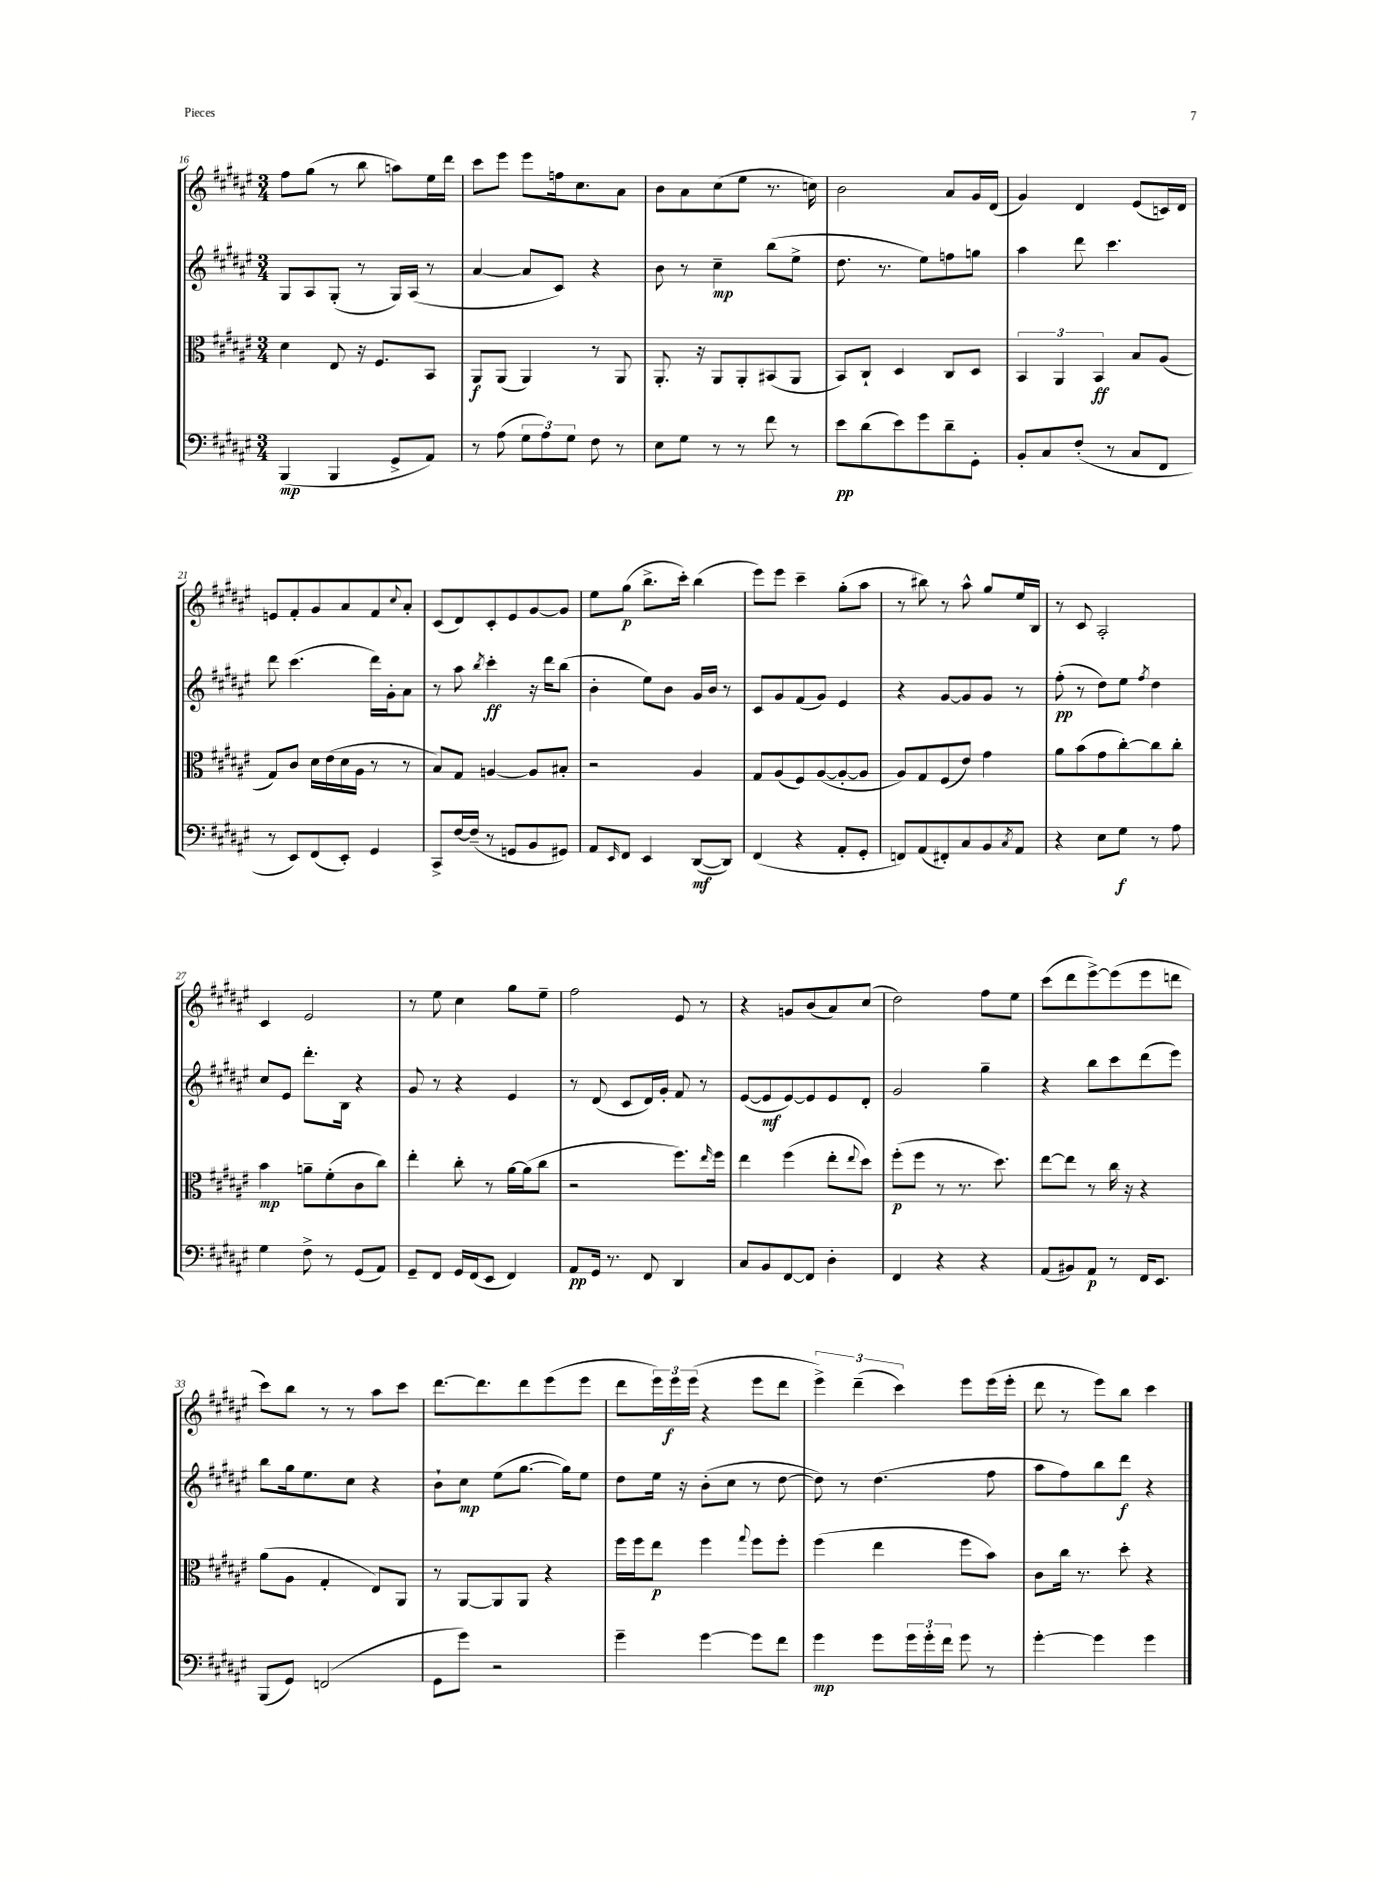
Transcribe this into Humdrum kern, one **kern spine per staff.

**kern	**dynam	**kern	**dynam	**kern	**dynam	**kern	**dynam
*part4	*part4	*part3	*part3	*part2	*part2	*part1	*part1
*staff4	*staff4	*staff3	*staff3	*staff2	*staff2	*staff1	*staff1
*clefF4	*	*clefC3	*	*clefG2	*	*clefG2	*
*k[f#c#g#d#a#e#]	*	*k[f#c#g#d#a#e#]	*	*k[f#c#g#d#a#e#]	*	*k[f#c#g#d#a#e#]	*
*M3/4	*	*M3/4	*	*M3/4	*	*M3/4	*
=16	=16	=16	=16	=16	=16	=16	=16
(4BBB/	mp	4d#\	.	8G#/L	.	8ff#\L	.
.	.	.	.	8A#/	.	(8gg#\J	.
4BBB/	.	8E#/	.	(8G#'/J	.	8r	.
.	.	16r	.	8r	.	8bb\	.
.	.	8.F#/L	.	.	.	.	.
8GG#^/L	.	.	.	16G#/LL)	.	8aan\L)	.
.	.	.	.	(16A#/JJ	.	.	.
8AA#/J)	.	8BB/J	.	8r	.	16ee#\L	.
.	.	.	.	.	.	16ddd#\JJ	.
=17	=17	=17	=17	=17	=17	=17	=17
8r	.	8AA#/L	f	[4a#/	.	8ccc#\L	.
(8A#\	.	(8AA#/J	.	.	.	8eee#\J	.
12G#\L	.	4AA#/)	.	8a#/L]	.	8eee#\L	.
12A#\)	.	.	.	.	.	.	.
.	.	.	.	8c#/J)	.	16ffn\k	.
12G#\J	.	.	.	.	.	.	.
.	.	.	.	.	.	8.cc#\	.
8F#\	.	8r	.	4r	.	.	.
8r	.	8AA#/	.	.	.	8a#\J	.
=18	=18	=18	=18	=18	=18	=18	=18
8E#\L	.	8.AA#'/	.	8b\	.	8b\L	.
8G#\J	.	.	.	8r	.	8a#\	.
.	.	16r	.	.	.	.	.
8r	.	8AA#/L	.	4cc#~\	mp	(8cc#\	.
8r	.	8AA#'/	.	.	.	8ee#\J	.
8f#\	.	(8BB#X/	.	(8bb\L	.	8.r	.
8r	.	8AA#/J	.	8ee#^\J	.	.	.
.	.	.	.	.	.	16ccn\)	.
=19	=19	=19	=19	=19	=19	=19	=19
8e#\L	pp	8BB/L)	.	8.dd#\	.	2b\	.
(8d#\	.	8C#`/J	.	.	.	.	.
.	.	.	.	8.r	.	.	.
8e#\)	.	4D#/	.	.	.	.	.
8g#\	.	.	.	8ee#\L)	.	.	.
8d#~\	.	8C#/L	.	8ffn\	.	8a#/L	.
8GG#'\J	.	8D#/J	.	8ggn\J	.	16g#/L	.
.	.	.	.	.	.	(16d#/JJ	.
=20	=20	=20	=20	=20	=20	=20	=20
8BB'/L	.	6BB/	.	4aa#\	.	4g#/)	.
8C#/	.	.	.	.	.	.	.
.	.	6AA#/	.	.	.	.	.
(8F#'/J	.	.	.	8ddd#\	.	4d#/	.
.	.	6BB/	ff	.	.	.	.
8r	.	.	.	4.ccc#\	.	.	.
8C#/L	.	8B/L	.	.	.	(8e#/L	.
8FF#/J	.	(8A#/J	.	.	.	16cn/L)	.
.	.	.	.	.	.	16d#/JJ	.
!!LO:LB:g=z
=21	=21	=21	=21	=21	=21	=21	=21
8r	.	8G#/L)	.	8ddd#\	.	8en/L	.
8EE#/L)	.	8c#/J	.	(4.ccc#\	.	8f#'/	.
(8FF#/	.	16d#\LL	.	.	.	8g#/	.
.	.	(16e#\	.	.	.	.	.
8EE#'/J)	.	16d#\	.	.	.	8a#/	.
.	.	16A#\JJ	.	.	.	.	.
4GG#/	.	8r	.	16ddd#\LL)	.	8f#/	.
.	.	.	.	16g#'\J	.	.	.
.	.	.	.	.	.	8qqcc#/	.
.	.	8r	.	8a#\J	.	8a#'/J	.
=22	=22	=22	=22	=22	=22	=22	=22
8CC#^/L	.	8B/L)	.	8r	.	(8c#/L	.
[16F#/L	.	8G#/J	.	8aa#\	.	8d#/)	.
(16F#~/JJ]	.	.	.	.	.	.	.
.	.	.	.	8qbb/	.	.	.
8r	.	[4An/	.	4ccc#'\	ff	8c#'/	.
8GGn/L	.	.	.	.	.	8e#/	.
8BB/	.	8A/L]	.	16r	.	[8g#/	.
.	.	.	.	16ddd#\KL	.	.	.
8GG#X/J)	.	8B#X'/J	.	(8bb\J	.	8g#/J]	.
=23	=23	=23	=23	=23	=23	=23	=23
8AA#/L	.	2r	.	4b'\	.	8ee#\L	.
16qqEE#/	.	.	.	.	.	.	.
8FF#/J	.	.	.	.	.	(8gg#\J	p
4EE#/	.	.	.	8ee#\L)	.	8.bb^\L	.
.	.	.	.	8b\J	.	.	.
.	.	.	.	.	.	16ccc#'\Jk)	.
([8DD#/L	mf	4A#/	.	16g#/LL	.	(4bb\	.
.	.	.	.	16b/JJ	.	.	.
8DD#/J])	.	.	.	8r	.	.	.
=24	=24	=24	=24	=24	=24	=24	=24
(4FF#/	.	8G#/L	.	8c#/L	.	8eee#\L)	.
.	.	(8A#/	.	8g#/	.	8eee#\J	.
4r	.	8F#/)	.	(8f#/	.	4ccc#~\	.
.	.	([8A#/	.	8g#/J)	.	.	.
8AA#'/L	.	8A#'/_	.	4e#/	.	(8gg#'\L	.
8GG#'/J	.	8A#/J]	.	.	.	8aa#\J	.
=25	=25	=25	=25	=25	=25	=25	=25
8FFn/L)	.	8A#/L)	.	4r	.	8r	.
(8AA#/	.	8G#/	.	.	.	8bb#X\)	.
8FF#X'/)	.	(8F#/	.	[8g#/L	.	8r	.
8C#/	.	8e#/J)	.	8g#/]	.	8aa#^^\	.
8BB/	.	4g#\	.	8g#/J	.	8gg#/L	.
8qC#/	.	.	.	.	.	.	.
8AA#/J	.	.	.	8r	.	16ee#/L	.
.	.	.	.	.	.	16B/JJ	.
=26	=26	=26	=26	=26	=26	=26	=26
4r	.	8a#\L	.	(8ff#'\	pp	8r	.
.	.	(8b\	.	8r	.	8c#/	.
8E#\L	.	8g#\	.	8dd#\L)	.	2A#'/	.
8G#\J	f	[8cc#'\)	.	8ee#\J	.	.	.
.	.	.	.	8qff#/	.	.	.
8r	.	8cc#\]	.	4dd#\	.	.	.
8A#\	.	8cc#'\J	.	.	.	.	.
!!LO:LB:g=z
=27	=27	=27	=27	=27	=27	=27	=27
4G#\	.	4b\	mp	8cc#/L	.	4c#/	.
.	.	.	.	8e#/J	.	.	.
8F#^\	.	8an~\L	.	8.ddd#'\L	.	2e#/	.
8r	.	(8f#'\	.	.	.	.	.
.	.	.	.	16B\Jk	.	.	.
(8GG#/L	.	8c#\	.	4r	.	.	.
8AA#/J)	.	8cc#\J)	.	.	.	.	.
=28	=28	=28	=28	=28	=28	=28	=28
8GG#~/L	.	4ee#'\	.	8g#/	.	8r	.
8FF#/J	.	.	.	8r	.	8ee#\	.
16GG#/LL	.	8cc#'\	.	4r	.	4cc#\	.
(16FF#/J	.	.	.	.	.	.	.
8EE#/J	.	8r	.	.	.	.	.
4FF#/)	.	[16a#\LL	.	4e#/	.	8gg#\L	.
.	.	(16a#\J]	.	.	.	.	.
.	.	8cc#\J	.	.	.	8ee#~\J	.
=29	=29	=29	=29	=29	=29	=29	=29
8AA#/L	pp	2r	.	8r	.	2ff#\	.
16GG#/Jk	.	.	.	(8d#/	.	.	.
8.r	.	.	.	.	.	.	.
.	.	.	.	8c#/L	.	.	.
8FF#/	.	.	.	16d#/L)	.	.	.
.	.	.	.	16g#'/JJ	.	.	.
4DD#/	.	8.ff#\L)	.	8f#/	.	8e#/	.
.	.	.	.	8r	.	8r	.
.	.	16qqee#/	.	.	.	.	.
.	.	16ff#\Jk	.	.	.	.	.
=30	=30	=30	=30	=30	=30	=30	=30
8C#/L	.	4ee#\	.	([8e#/L	.	4r	.
8BB/	.	.	.	8e#/]	mf	.	.
[8FF#/	.	(4ff#\	.	[8e#/)	.	8gn/L	.
8FF#/J]	.	.	.	8e#/]	.	(8b/	.
4D#'\	.	8ee#'\L	.	8e#/	.	8a#/)	.
.	.	8qqee#/	.	.	.	.	.
.	.	8dd#\J)	.	8d#'/J	.	(8cc#/J	.
=31	=31	=31	=31	=31	=31	=31	=31
4FF#/	.	(8ff#'\L	p	2g#/	.	2dd#\)	.
.	.	8ff#\J	.	.	.	.	.
4r	.	8r	.	.	.	.	.
.	.	8.r	.	.	.	.	.
4r	.	.	.	4gg#~\	.	8ff#\L	.
.	.	8.dd#\)	.	.	.	.	.
.	.	.	.	.	.	8ee#\J	.
=32	=32	=32	=32	=32	=32	=32	=32
(8AA#/L	.	[8ee#\L	.	4r	.	(8ccc#\L	.
8BB#X/)	.	8ee#\J]	.	.	.	8ddd#\	.
8AA#/J	p	8r	.	8bb\L	.	[8eee#^\)	.
8r	.	16cc#\	.	8ccc#\	.	(8eee#\]	.
.	.	16r	.	.	.	.	.
16FF#/KL	.	4r	.	(8ddd#\	.	8eee#\	.
8.EE#/J	.	.	.	.	.	.	.
.	.	.	.	8eee#\J)	.	8dddn\J	.
!!LO:LB:g=z
=33	=33	=33	=33	=33	=33	=33	=33
(8BBB/L	.	(8a#\L	.	8bb\L	.	8ccc#\L)	.
8GG#/J)	.	8A#\J	.	16gg#\k	.	8bb\J	.
.	.	.	.	8.ee#\	.	.	.
(2FFn/	.	4G#'/	.	.	.	8r	.
.	.	.	.	8cc#\J	.	8r	.
.	.	8E#/L)	.	4r	.	8aa#\L	.
.	.	8AA#/J	.	.	.	8ccc#\J	.
=34	=34	=34	=34	=34	=34	=34	=34
8GG#\L	.	8r	.	8b`\L	.	[8.ddd#\L	.
8g#\J)	.	[8AA#/L	.	8cc#\J	mp	.	.
.	.	.	.	.	.	8.ddd#\]	.
2r	.	8AA#/]	.	(8ee#\L	.	.	.
.	.	8AA#/J	.	[8.gg#\J	.	8ddd#\	.
.	.	4r	.	.	.	(8eee#\	.
.	.	.	.	16gg#\KL])	.	.	.
.	.	.	.	8ee#\J	.	8eee#\J	.
=35	=35	=35	=35	=35	=35	=35	=35
4g#~\	.	16ff#\LL	.	8dd#\L	.	8ddd#\L	.
.	.	16ff#\J	.	.	.	.	.
.	.	8ee#\J	p	16ee#\Jk	.	24eee#\L)	.
.	.	.	.	.	.	24eee#\	f
.	.	.	.	16r	.	.	.
.	.	.	.	.	.	(24eee#\JJ	.
[4g#\	.	4ff#\	.	(8b'\L	.	4r	.
.	.	.	.	8cc#\J	.	.	.
.	.	8qqgg#/	.	.	.	.	.
8g#\L]	.	8ff#\L	.	8r	.	8eee#\L	.
8f#\J	.	8ff#'\J	.	[8dd#\	.	8ddd#\J	.
=36	=36	=36	=36	=36	=36	=36	=36
4g#\	mp	(4ff#\	.	8dd#\])	.	6eee#^\)	.
.	.	.	.	8r	.	.	.
.	.	.	.	.	.	(6ddd#~\	.
8g#\L	.	4ee#\	.	(4.dd#\	.	.	.
.	.	.	.	.	.	6ccc#\)	.
24g#\L	.	.	.	.	.	.	.
24g#'\	.	.	.	.	.	.	.
24f#\JJ	.	.	.	.	.	.	.
8g#\	.	8ff#\L	.	.	.	8eee#\L	.
8r	.	8b\J)	.	8ff#\	.	(16eee#\L	.
.	.	.	.	.	.	16eee#'\JJ	.
=37	=37	=37	=37	=37	=37	=37	=37
[4g#'\	.	8c#\L	.	8aa#\L	.	8ddd#\	.
.	.	16cc#\Jk	.	8ff#\)	.	8r	.
.	.	8.r	.	.	.	.	.
4g#\]	.	.	.	8bb\	.	8eee#\L)	.
.	.	8dd#'\	.	8ddd#\J	f	8bb\J	.
4g#\	.	4r	.	4r	.	4ccc#\	.
==	==	==	==	==	==	==	==
*-	*-	*-	*-	*-	*-	*-	*-
